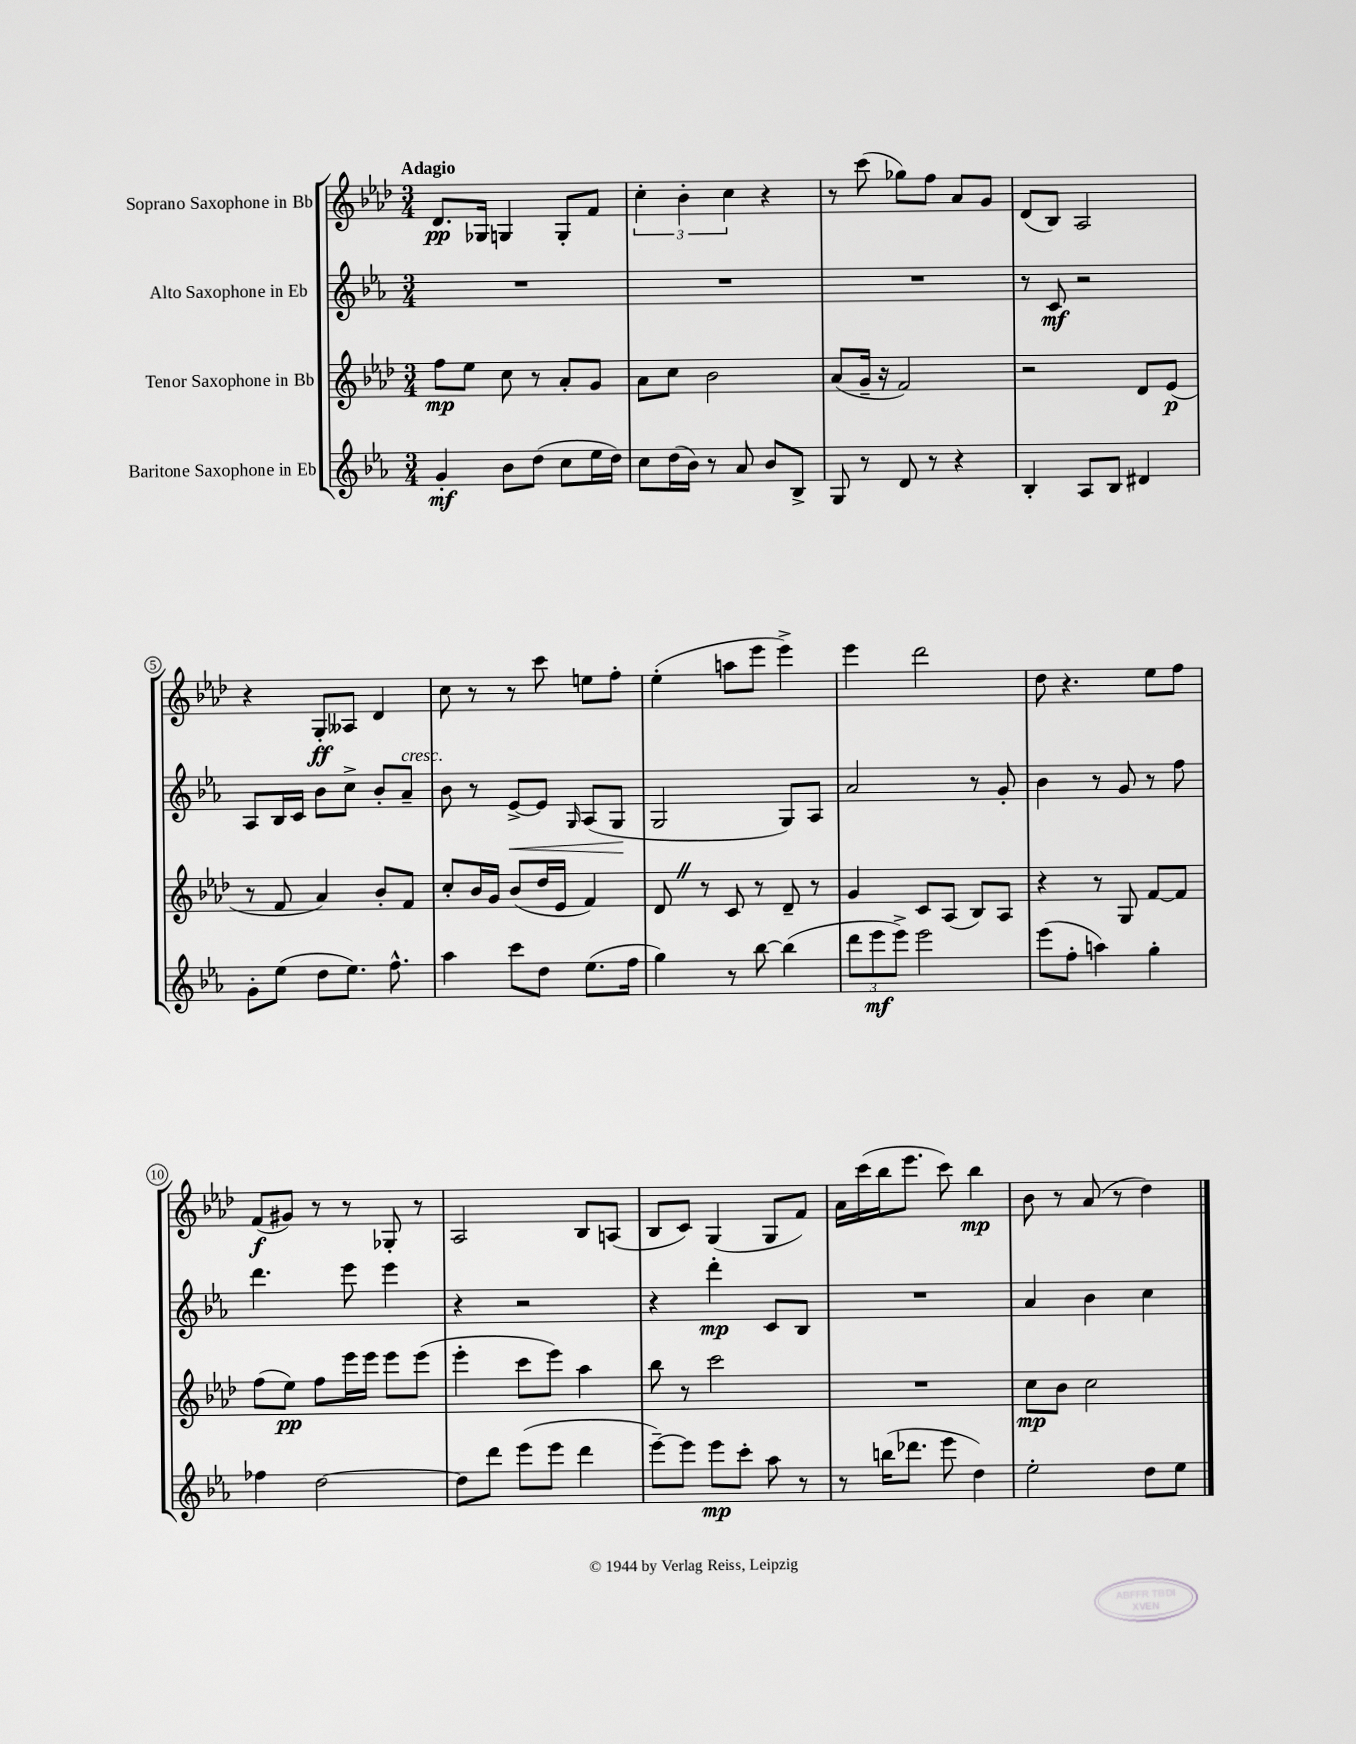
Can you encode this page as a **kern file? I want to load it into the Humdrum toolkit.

**kern	**kern	**kern	**kern
*staff4	*staff3	*staff2	*staff1
*clefG2	*clefG2	*clefG2	*clefG2
*k[b-e-a-]	*k[b-e-a-d-]	*k[b-e-a-]	*k[b-e-a-d-]
*M3/4	*M3/4	*M3/4	*M3/4
4g'/	8ff\L	2.r	8.d-/L
.	8ee-\J	.	.
.	.	.	16G-/Jk
8b-\L	8cc\	.	4G/
(8dd\J	8r	.	.
8cc\L	8a-'/L	.	8G'/L
16ee-\L	8g/J	.	8f/J
16dd\JJ)	.	.	.
=	=	=	=
8cc\L	8a-\L	2.r	6cc'\
(16dd\L	8cc\J	.	.
.	.	.	6b-'\
16b-\JJ)	.	.	.
8r	2b-\	.	.
.	.	.	6cc\
8a-/	.	.	.
8b-/L	.	.	4r
8B-^/J	.	.	.
=	=	=	=
8G/	(8a-/L	2.r	8r
8r	16g~/Jk	.	(8ccc\
.	16r	.	.
8d/	2f/)	.	8gg-\L)
8r	.	.	8ff\J
4r	.	.	8a-/L
.	.	.	8g/J
=	=	=	=
4B-'/	2r	8r	(8d-/L
.	.	8c/	8B-/J)
8A-/L	.	2r	2A-/
8B-/J	.	.	.
4d#/	8d-/L	.	.
.	(8e-/J	.	.
=	=	=	=
8g'\L	8r	8A-/L	4r
(8ee-\J	8f/	16B-/L	.
.	.	16c/JJ	.
8dd\L	4a-/)	8b-\L	8G'/L
8.ee-\J)	.	8cc^\J	8A--/J
.	8b-'/L	8b-'/L	4d-/
8.ff^^\	.	.	.
.	8f/J	8a-~/J	.
=	=	=	=
4aa-\	8cc'/L	8b-\	8cc\
.	16b-/L	8r	8r
.	16g/JJ	.	.
8ccc\L	(8b-/L	[8e-^/L	8r
8dd\J	16dd-/L	8e-/]J	8ccc\
.	16e-/JJ	.	.
.	.	16qqG/	.
(8.ee-\L	4f/)	(8A-/L	8ee\L
.	.	8G/J	8ff'\J
16ff\Jk	.	.	.
=	=	=	=
4gg\)	8d-/	2G/	(4ee-'\
.	8r	.	.
8r	8c/	.	8aa\L
[8bb-\	8r	.	8eee-\J
(4bb-\]	8d-~/	8G/L)	4eee-^\)
.	8r	8A-/J	.
=	=	=	=
12ddd\L	4g/	2a-/	4eee-\
12eee-\	.	.	.
12eee-^\J)	.	.	.
2eee-\	8c/L	.	2ddd-\
.	(8A-/J	.	.
.	8B-/L)	8r	.
.	8A-/J	8g'/	.
=	=	=	=
(8eee-\L	4r	4b-\	8dd-\
8ff'\J	.	.	4.r
4aa\)	8r	8r	.
.	8G/	8g/	.
4gg'\	[8f/L	8r	8ee-\L
.	8f/]J	8ff\	8ff\J
=	=	=	=
4ff-\	(8ff\L	4.ddd\	(8f/L
.	8ee-\J)	.	8g#/J)
[2dd\	8ff\L	.	8r
.	16eee-\L	8eee-\	8r
.	16eee-\JJ	.	.
.	8eee-\L	4eee-\	8G-'/
.	(8eee-\J	.	8r
=	=	=	=
8dd\]L	4eee-'\	4r	2A-/
8ddd\J	.	.	.
(8eee-\L	8ccc\L	2r	.
8eee-\J	8eee-\J)	.	.
4ddd\	4aa-\	.	8B-/L
.	.	.	(8A/J
=	=	=	=
[8eee-~\L)	8bb-\	4r	8B-/L
8eee-\]J	8r	.	8c/J)
8eee-\L	2ccc\	4ddd'\	(4G/
8ccc'\J	.	.	.
8aa-\	.	8c/L	8G/L
8r	.	8B-/J	8f/J)
=	=	=	=
8r	2.r	2.r	16a-\LL
.	.	.	(16ccc\
(16bb\LK	.	.	16bb-\J
8.ddd-\J	.	.	8.eee-\J
8eee-\	.	.	8ccc\)
4dd\)	.	.	4bb-\
=	=	=	=
2ee-'\	8cc\L	4a-/	8b-\
.	8b-\J	.	8r
.	2cc\	4b-\	(8a-/
.	.	.	8r
8dd\L	.	4cc\	4dd-\)
8ee-\J	.	.	.
==	==	==	==
*-	*-	*-	*-
